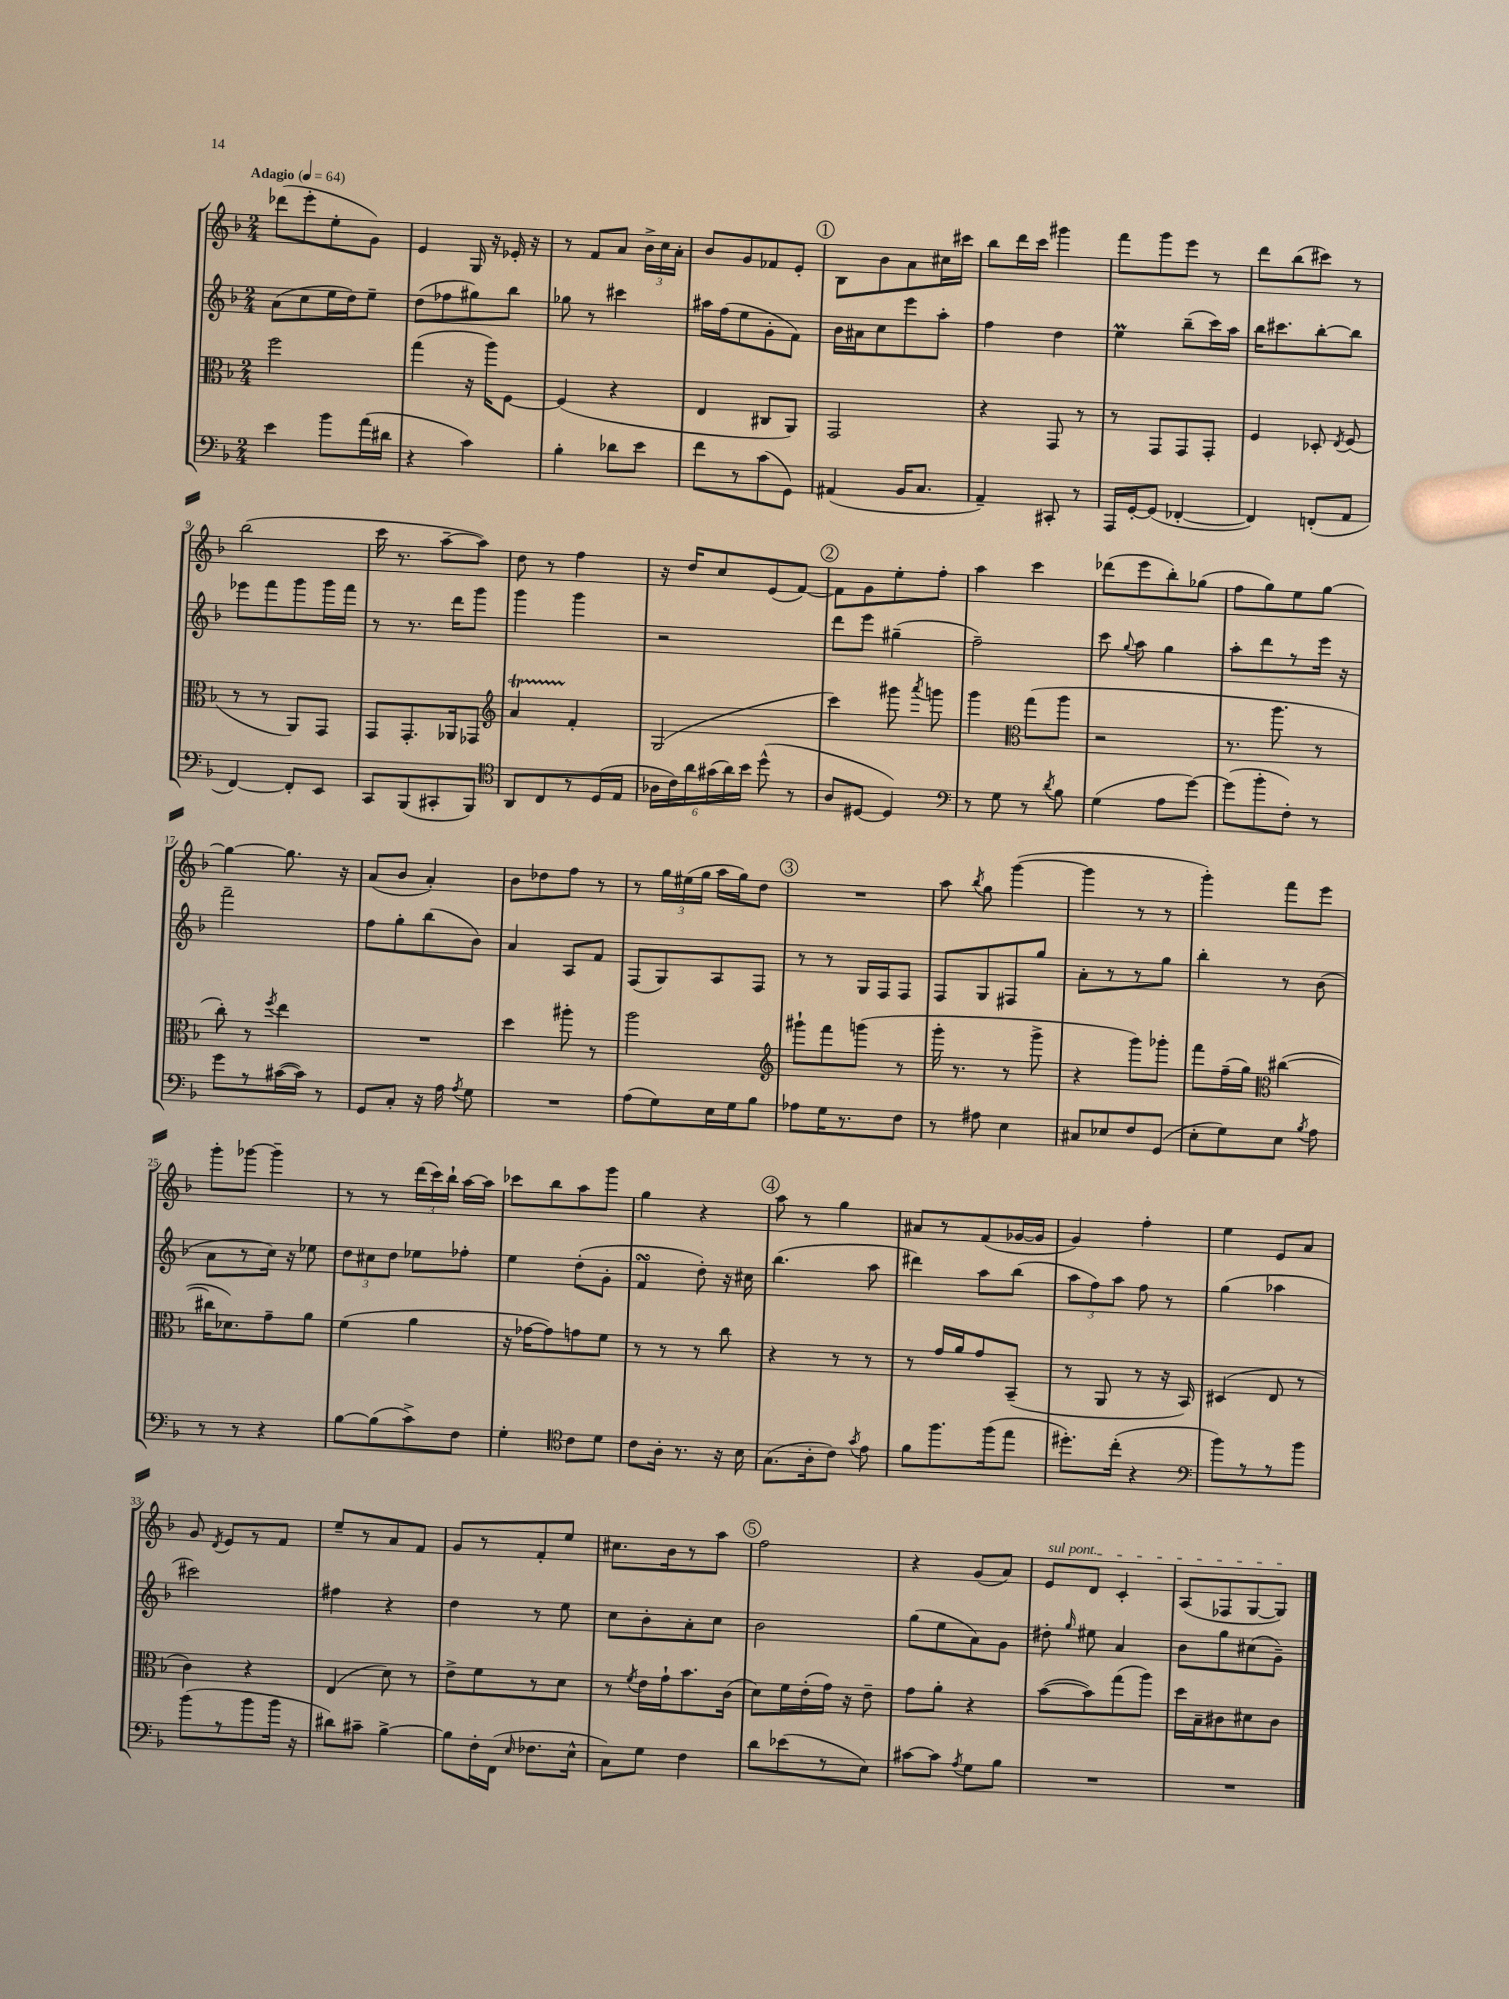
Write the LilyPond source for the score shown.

<<
\new StaffGroup <<
\new Staff = "s0" {
    \clef treble \key f \major \numericTimeSignature \time 2/4 \tempo "Adagio" 4 = 64
    \autoBeamOff des'''8[( e'''8-. e''8-. g'8]) |
    e'4 g16 r16 ees'16-. r16 |
    r8 f'8[ a'8] \tuplet 3/2 { bes'16[-> c''16 a'16]-. } |
    bes'8[ g'8 fes'8 e'8]-. |
    \mark \markup { \circle "1" } bes8[ bes'8 a'8 cis''16 cis'''16] |
    bes''8[ d'''16 c'''16] gis'''4 |
    f'''8[ g'''8 e'''8] r8 |
    d'''8[ bes''8( cis'''8]) r8 |
    bes''2( |
    c'''16 r8. a''8[~-- a''8]) |
    d''8 r8 f''4 |
    r16 d''16[ c''8 e'8( f'8]~) |
    \mark \markup { \circle "2" } f'8[ g'8 e''8-. f''8]-. |
    a''4 c'''4 |
    des'''8[( e'''8 bes''8-.) ges''8]( |
    f''8[ g''8) e''8 g''8]~ |
    g''4~ g''8. r16 |
    a'8[( bes'8] a'4-.) |
    bes'8[ des''8 f''8] r8 |
    r8 \tuplet 3/2 { g''16[ eis''16( g''16] } a''16[ g''16) d''8] |
    \mark \markup { \circle "3" } R2 |
    a''8 \acciaccatura { bes''8 } g''8 g'''4~( |
    g'''4 r8 r8 |
    g'''4-.) f'''8[ e'''8] |
    g'''8[-. ges'''8]~ ges'''4-- |
    r8 r8 \tuplet 3/2 { d'''16[( c'''16) bes''16]-! } a''16[~ a''16] |
    ces'''8[ bes''8 a''8 g'''8] |
    g''4 r4 |
    \mark \markup { \circle "4" } a''8 r8 g''4 |
    ais'8[ r8 f'8( ges'16~ ges'16] |
    g'4) f''4-. |
    e''4 e'8[ a'8] |
    g'8 \acciaccatura { d'8 } e'8[ r8 f'8] |
    e''8[-- r8 a'8 f'8] |
    g'8[ r8 f'8-. e''8] |
    cis''8.[ bes'16 r8 a''8] |
    \mark \markup { \circle "5" } f''2 |
    r4 g'8[( a'8]) |
    \once \override TextSpanner.bound-details.left.text = \markup { \italic "sul pont." } e'8[\startTextSpan d'8] c'4-. |
    a8[( fes8 g8~ g8]\stopTextSpan) \bar "|." |
}
\new Staff = "s1" {
    \clef treble \key f \major \numericTimeSignature \time 2/4
    \autoBeamOff a'8[( c''8 e''16 d''16) e''8]-- |
    d''8[( fes''8 gis''8) bes''8] |
    ges''8 r8 cis'''4 |
    ais''16[ f''16( e''8 g'8-. f'8]) |
    \mark \markup { \circle "1" } bes'16[ ais'16 c''8 e'''8 a''8]-. |
    f''4 d''4 |
    e''4\prall bes''8[--( c'''16) a''16] |
    bes''16[ cis'''8. bes''8~-. bes''8] |
    ees'''8[ f'''8 g'''8 g'''16 f'''16] |
    r8 r8. d'''16[ g'''8] |
    g'''4 g'''4 |
    r2 |
    \mark \markup { \circle "2" } d'''8[ e'''8] gis''4--( |
    f''2--) |
    c'''8 \appoggiatura { g''8 } a''8 g''4 |
    a''8[-. d'''8 r8 e'''16] r16 |
    f'''2-- |
    f''8[ g''8-. bes''8( bes'8]) |
    a'4 a8[ f'8] |
    f8[( g8) a8 f8] |
    \mark \markup { \circle "3" } r8 r8 g16[ f16 f8] |
    f8[ g8 fis8 g''8] |
    a'8[-. r8 r8 g''8] |
    bes''4-. r8 bes'8( |
    a'8[ r8 c''16]) r16 ees''8 |
    \tuplet 3/2 { d''8[ cis''8 d''8] } ees''8[ fes''8]-. |
    e''4 d''8[-.( g'8]-. |
    f'4\turn d''8-.) r16 cis''16 |
    \mark \markup { \circle "4" } bes''4.( a''8 |
    dis'''4) a''8[ bes''8]( |
    \tuplet 3/2 { a''8[ f''8) a''8] } f''8 r8 |
    g''4( aes''4 |
    cis'''2) |
    fis''4 r4 |
    d''4 r8 e''8 |
    c''8[ bes'8-. a'8-. c''8] |
    \mark \markup { \circle "5" } bes'2 |
    g''8[( e''8 a'8) g'8] |
    dis''8-. \grace { g''16 } eis''8 a'4 |
    bes'8[ g''8 cis''8( g'8]--) \bar "|." |
}
\new Staff = "s2" {
    \clef alto \key f \major \numericTimeSignature \time 2/4
    \autoBeamOff f''2 |
    g''4( r16 a''16[) f8]~ |
    f4( r4 |
    e4 cis8[ a,8]) |
    \mark \markup { \circle "1" } g,2 |
    r4 g,8 r8 |
    r8 g,8[ g,8 g,8]-. |
    f4 des8-. \acciaccatura { e8 } f8( |
    r8 r8 a,8[) g,8] |
    g,8[ g,8.-. aes,16 ges,8] |
    \clef treble a'4\startTrillSpan f'4-.\stopTrillSpan |
    g2( |
    \mark \markup { \circle "2" } c'''4) gis'''8 \acciaccatura { a'''8 } g'''8 |
    g'''4 \clef alto g''8[( a''8] |
    r2 |
    r8. a''8. r8 |
    c''8-.) r8 \acciaccatura { f''8 } e''4 |
    R2 |
    d''4 ais''8-. r8 |
    a''2 |
    \mark \markup { \circle "3" } \clef treble gis'''8[-! f'''8 g'''8]( r8 |
    g'''16-. r8. r8 g'''8-> |
    r4 g'''8[) ges'''8]-. |
    f'''8[ f''16--( g''16]) \clef alto cis''4~( |
    cis''16[ des'8.) g'8-- a'8] |
    f'4( a'4 |
    r16 ges'16[~ ges'8) g'8 f'8] |
    r8 r8 r8 c''8 |
    \mark \markup { \circle "4" } r4 r8 r8 |
    r8 g'16[ a'16 g'8 bes,8]--( |
    r8 a,8 r8 r16 bes,16) |
    dis4( e8 r8 |
    c'4) r4 |
    e4( d'8) r8 |
    e'8[-> f'8 r8 d'8] |
    r8 \acciaccatura { f'8 } e'16[ g'16-! bes'8. c'16]( |
    \mark \markup { \circle "5" } d'8[) f'16 e'16-.( g'16]) r16 e'8-- |
    g'8[ a'8]-. r4 |
    bes'8[~( bes'8) g''8( a''8]) |
    d''16[ bes16-- cis'8 dis'8 cis'8] \bar "|." |
}
\new Staff = "s3" {
    \clef bass \key f \major \numericTimeSignature \time 2/4
    \autoBeamOff e'4 bes'8[ a'16( dis'16] |
    r4 c'4) |
    bes4-. des'8[ e'8] |
    f'8[ r8 c'8( g,8]) |
    \mark \markup { \circle "1" } ais,4( bes,16[ c8.] |
    a,4--) cis,8-. r8 |
    a,,16[ g,16~-. g,8]( fes,4~-. |
    fes,4) f,8[-.( a,8] |
    f,4~) f,8[-. e,8] |
    c,8[ bes,,8( cis,8-. bes,,8]) |
    \clef tenor a,8[ c8 r8 d16( e16] |
    \tuplet 6/4 { aes16[ c'16) a'16 gis'16( a'16) bes'16] } d''8-^( r8 |
    \mark \markup { \circle "2" } a8[ dis8]~ dis4) |
    \clef bass r8 g8 r8 \acciaccatura { d'8 } bes8 |
    g4( a8[ g'8]~) |
    g'8[( bes'8-. f8]-.) r8 |
    g'8[ r8 cis'16~( cis'16]) r8 |
    g,8[ c8]-. r16 a16 \acciaccatura { a8 } g8 |
    R2 |
    a8[( g8) e16 g16 bes8] |
    \mark \markup { \circle "3" } aes8[ g16 r8. f8] |
    r8 ais8 e4 |
    cis8[ ees8 f8 g,8]( |
    e8[-. g8) e8] \acciaccatura { bes8 } a8 |
    r8 r8 r4 |
    bes8[~ bes8( c'8->) f8] |
    g4-. \clef tenor c'8[ d'8] |
    c'8[ a16]-. r8. r16 bes16 |
    \mark \markup { \circle "4" } g8.[( a16-. c'8]) \acciaccatura { g'8 } e'8 |
    f'8[ f''8. f''16( e''8] |
    dis''8.[-.) c''16]-.( r4 |
    \clef bass bes'8[) r8 r8 bes'8] |
    bes'8[( r8 bes'8 bes'16] r16 |
    dis'8[) cis'8]-- bes4~-> |
    bes8[ f16-. f,16]( \grace { e16 } fes8.[ e16]-^ |
    c8[) g8] f4 |
    \mark \markup { \circle "5" } d'8[ ees'8( r8 e8]) |
    cis'8[~ cis'8] \acciaccatura { a8 } g8[ bes8] |
    R2 |
    R2 \bar "|." |
}
>>
>>
